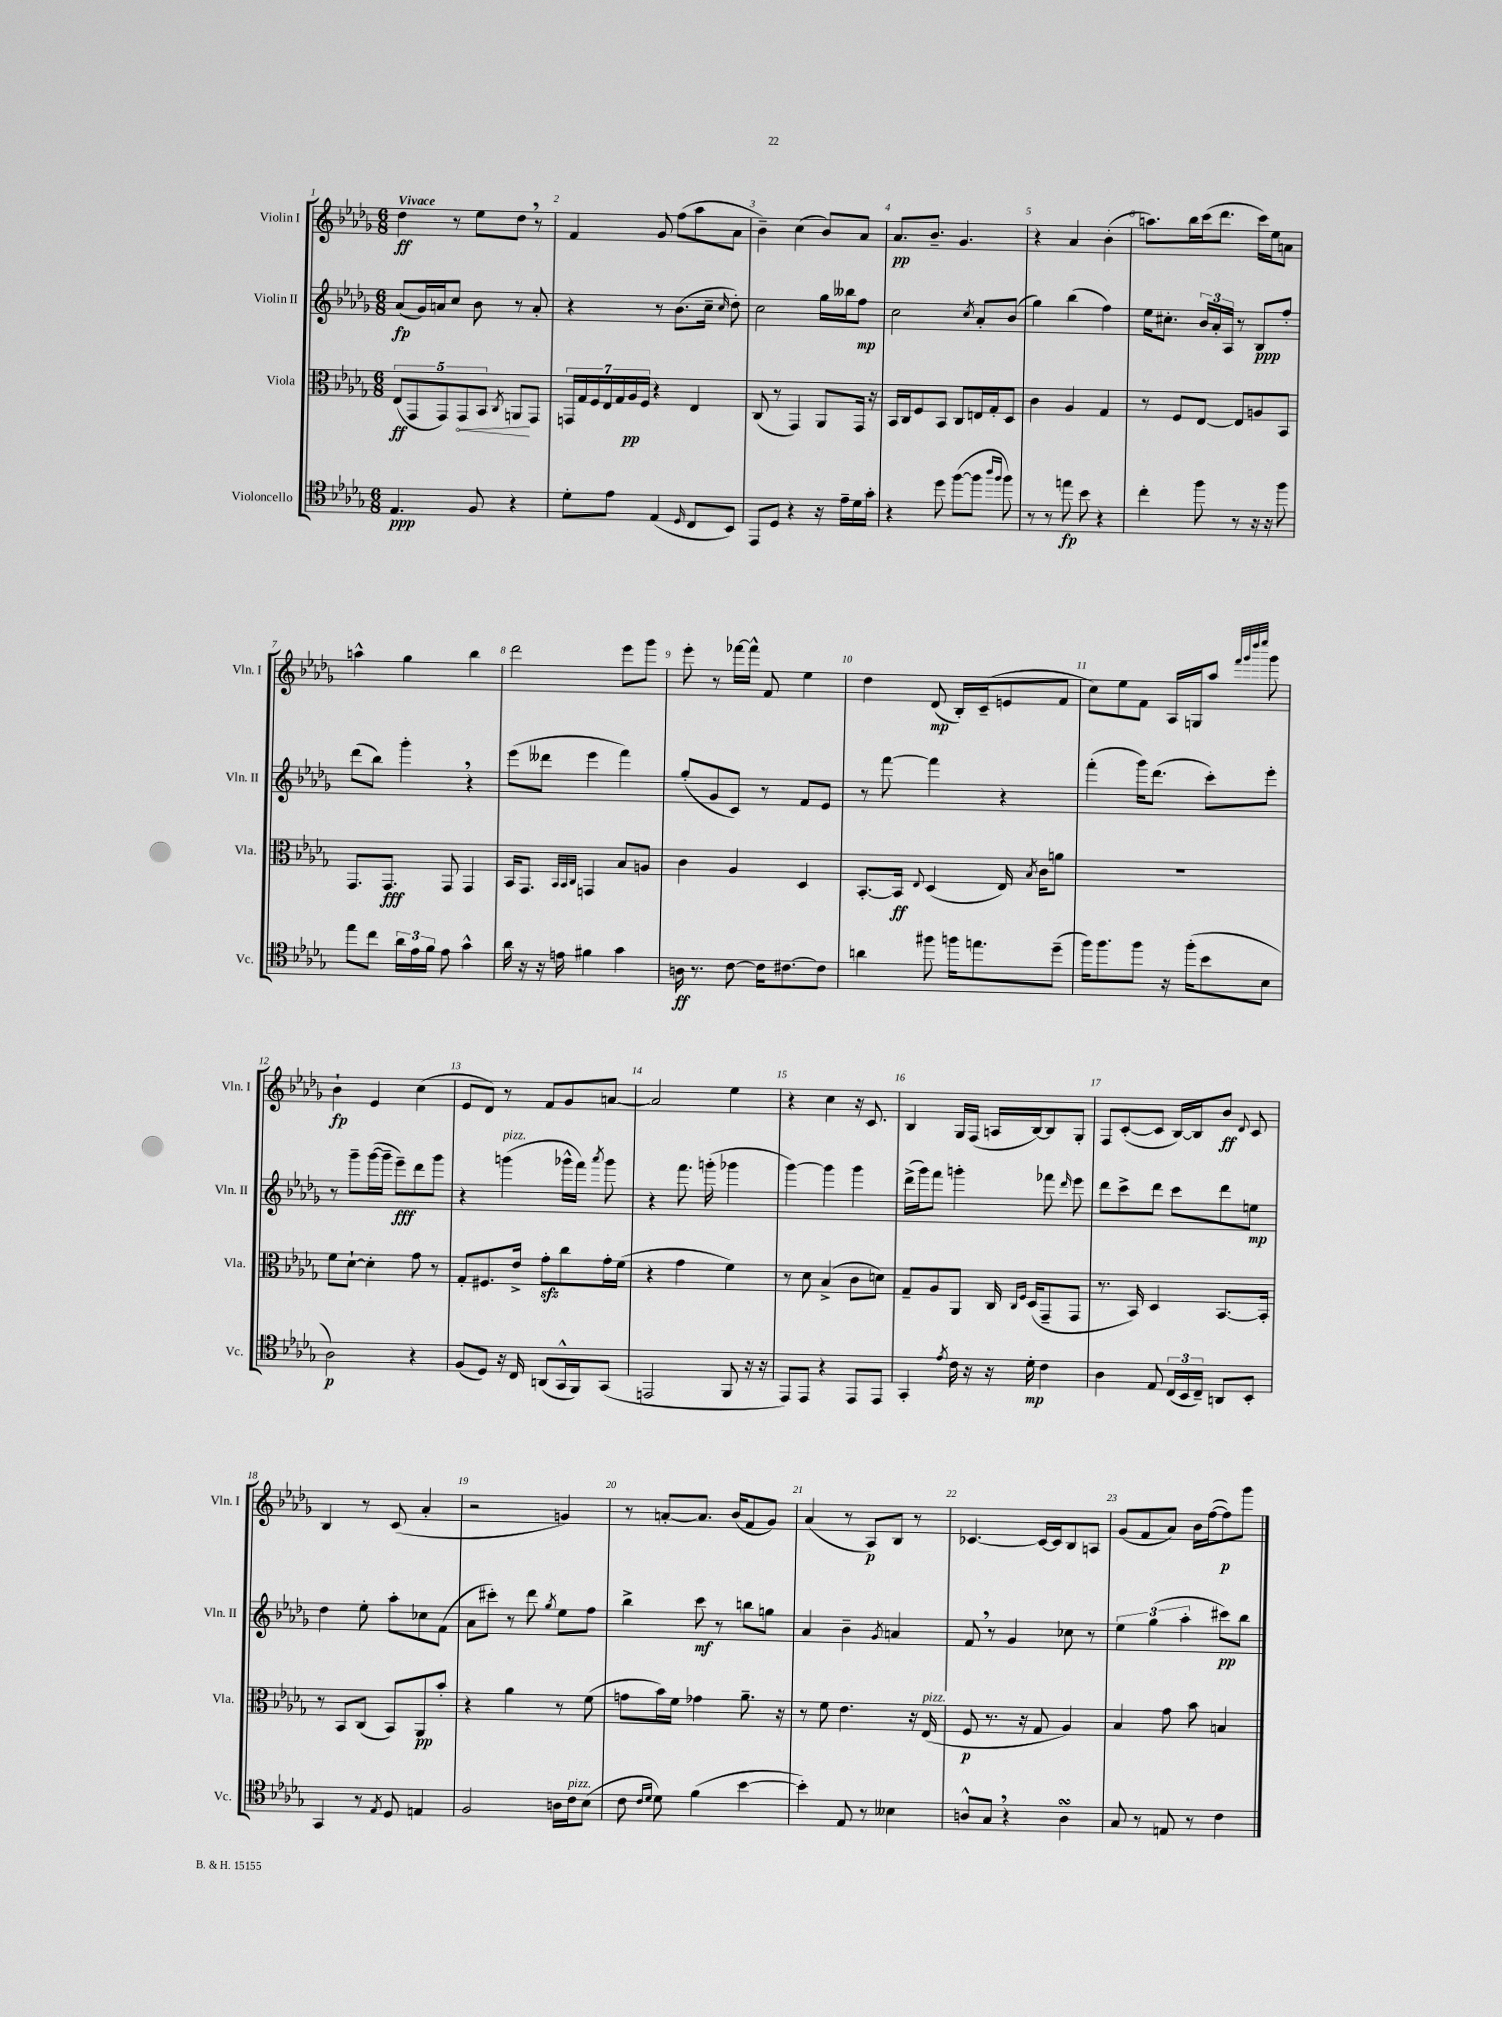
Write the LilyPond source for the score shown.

<<
\new StaffGroup <<
\new Staff = "s0" \with { instrumentName = "Violin I" shortInstrumentName = "Vln. I" } {
    \clef treble \key des \major \numericTimeSignature \time 6/8 \tempo "Vivace"
    \autoBeamOff des''4\ff r8 ees''8[ des''8] \breathe r8 |
    f'4 ges'8 f''8[( aes''8 aes'8] |
    bes'4--) c''4( bes'8[) aes'8] |
    aes'8.[\pp bes'8.]-- ges'4. |
    r4 aes'4 bes'4-.( |
    a''8.[) bes''16 c'''16( des'''8.] c'''16[) ees''16 a'8] |
    a''4-^ ges''4 bes''4 |
    des'''2 ees'''8[ ges'''8] |
    ees'''8-. r8 fes'''16[~ fes'''16]-^ f'8 ees''4 |
    des''4 des'8\mp( bes16[-.) c'16--( e'8 f'8] |
    c''8[) ees''8 f'8] aes16[ g16 aes''8] \grace { f'''32[ ges'''32 des''''32 ees''''32] } ges'''8 |
    bes'4-!\fp ees'4 c''4( |
    ees'8[ des'8]) r8 f'8[ ges'8 a'8]~ |
    a'2 ees''4 |
    r4 c''4 r16 c'8. |
    bes4 ges16[ f16]( a16[ bes16~) bes8 ges8]-. |
    f8[ c'8~-.( c'8] bes16[~) bes16 bes'8]\ff \appoggiatura { des'8 } c'8 |
    bes4 r8 c'8( aes'4-. |
    r2 g'4) |
    r8 a'8[~-. a'8.] bes'16[( f'8 ges'8]) |
    aes'4( r8 aes8[\p) bes8] r8 |
    ces'4.~ ces'16[~ ces'16 bes8 a8] |
    ges'8[( f'8 aes'8]) bes'16[ f''16~( f''8\p) ges'''8] \bar "|." |
}
\new Staff = "s1" \with { instrumentName = "Violin II" shortInstrumentName = "Vln. II" } {
    \clef treble \key des \major \numericTimeSignature \time 6/8
    \autoBeamOff aes'8[\fp( ges'16) a'16 c''8] bes'8 r8 a'8-. |
    r4 r8 bes'8.[( c''16]-- \grace { c''16 } des''8-.) |
    c''2 ges''16[ beses''16 f''8]\mp |
    c''2 \acciaccatura { c''8 } aes'8[-. bes'8]( |
    ges''4) bes''4( f''4) |
    ees''16[ cis''8.]-. \tuplet 3/2 { bes'16[ aes'16-. aes16] } r8 bes8[\ppp f''8]-. |
    des'''8[( bes''8]) ges'''4-. \breathe r4 |
    ees'''8[( deses'''8] ees'''4 f'''4) |
    ges''8[-.( ges'8 c'8]) r8 f'8[ ees'8] |
    r8 f'''8~ f'''4 r4 |
    f'''4-.( ges'''16[) des'''8.]( c'''8[-.) ees'''8]-. |
    r8 ges'''8[-- ges'''16~( ges'''16]-- ees'''8[--\fff) des'''8 ges'''8] |
    r4 g'''4^\markup { \italic "pizz." }( ges'''16[-^ f'''16]) \acciaccatura { aes'''8 } ges'''8 |
    r4 f'''8. g'''16-.( ges'''4 |
    ges'''4~) ges'''4 ges'''4 |
    des'''16[->( ges'''16) f'''8] g'''4-. fes'''8 \grace { des'''16 } ees'''8 |
    des'''8[ c'''8-> des'''8] c'''8[ des'''8 e''8]\mp |
    des''4 ees''8-. aes''8[-. ces''8 f'8]( |
    aes'8[ cis'''8]-.) r8 des'''8 \acciaccatura { ges''8 } ees''8[ f''8] |
    bes''4-> c'''8\mf r8 b''8[ g''8] |
    aes'4 bes'4-- \acciaccatura { ges'8 } a'4 |
    f'8 \breathe r8 ges'4 ces''8 r8 |
    \tuplet 3/2 { ees''4 ges''4( aes''4-. } cis'''8[\pp) bes''8] \bar "|." |
}
\new Staff = "s2" \with { instrumentName = "Viola" shortInstrumentName = "Vla." } {
    \clef alto \key des \major \numericTimeSignature \time 6/8
    \autoBeamOff \tuplet 5/4 { ees8[\ff( ges,8 ges,8) \once \override Hairpin.circled-tip = ##t ges,8\< bes,8] } \acciaccatura { c8 } a,8[\! ges,8] |
    \tuplet 7/4 { g,16[ ges16 f16 ees16 ges16 aes16\pp f16] } r4 ees4 |
    c8( r8 ges,4) aes,8[ ges,16] r16 |
    bes,16[ c16 f8 bes,8] c8[ e16 ges16-. des8] |
    c'4 aes4 ges4 |
    r8 f8[ ees8]~ ees8[ a8 bes,8] |
    ges,8.[ ges,8.]\fff ges,8 ges,4 |
    bes,16[ ges,8.] \grace { bes,32[ bes,32 c32] } g,4 bes8[ a8] |
    c'4 aes4 des4 |
    bes,8.[~-. bes,16]\ff \appoggiatura { ees8 } des4( ees16) \acciaccatura { bes8 } c'16[ a'8] |
    R2. |
    f'8[ des'8]~-! des'4-. ges'8 r8 |
    ges8[-. fis8. ees'16]-> ges'8[-.\sfz c''8 ges'16-. f'16]( |
    r4 ges'4 f'4) |
    r8 des'8 bes4->( c'8[ d'8]) |
    ges8[-- aes8 aes,8] c16 \grace { c16[ f16] } des16[( ges,8-- ges,8] |
    r8. bes,16) des4 bes,8.[~ bes,16]-. |
    r8 bes,8[ c8]( bes,8[) aes,8\pp bes'8]-. |
    r4 aes'4 r8 f'8( |
    g'8[ bes'16) f'16] ges'4 aes'8.-- r16 |
    r8 f'8 ees'4. r16 ees16^\markup { \italic "pizz." }( |
    f8\p r8. r16 ges8 aes4) |
    bes4 ges'8 bes'8 b4 \bar "|." |
}
\new Staff = "s3" \with { instrumentName = "Violoncello" shortInstrumentName = "Vc." } {
    \clef tenor \key des \major \numericTimeSignature \time 6/8
    \autoBeamOff ees4.\ppp f8 r4 |
    des'8[-. ees'8] ees4( \grace { des16 } c8[ bes,8]) |
    ees,8[ des8] r4 r16 ees'16[-- des'16 ges'16]-. |
    r4 des''8 f''8[~( f''8] \grace { aes''16[ f''16] } f''8) |
    r8 r8 e''8\fp bes'8 r4 |
    c''4-. f''8 r8 r16 r16 f''8 |
    ees''8[ c''8] \tuplet 3/2 { aes'16[ ees'16 f'16] } ees'8 ges'4-^ |
    aes'16 r16 r16 e'16 fis'4 ges'4 |
    a16\ff r8. c'8~ c'16[ cis'8.~ cis'8] |
    a'4 fis''8 f''16[ e''8. des''8]--( |
    f''16[) f''8. f''8] r16 f''16[-.( bes'8 bes8] |
    aes2\p) r4 |
    f8[( des8]) r16 c16 a,8[( ges,16-^ f,16) ges,8]( |
    e,2 f,8 r16 r16 |
    ees,8[) ees,8] r4 ees,8[ ees,8] |
    ges,4-. \acciaccatura { ees'8 } c'16 r16 r16 des'16-.\mp c'4 |
    aes4 ees8 \tuplet 3/2 { c16[( bes,16 c16]--) } a,8[ bes,8]-. |
    ges,4 r8 \acciaccatura { ees8 } des8 e4 |
    f2 a16[ c'16^\markup { \italic "pizz." } bes8]( |
    c'8 \grace { c'16[ des'16] } des'8) f'4( bes'4~ |
    bes'4-.) ees8 r8 beses4 |
    a8[-^ ges8] \breathe r4 a4\turn |
    ges8 r8 e8 r8 c'4 \bar "|." |
}
>>
>>
\layout { \context { \Score \override BarNumber.break-visibility = ##(#f #t #t) barNumberVisibility = #all-bar-numbers-visible } }
